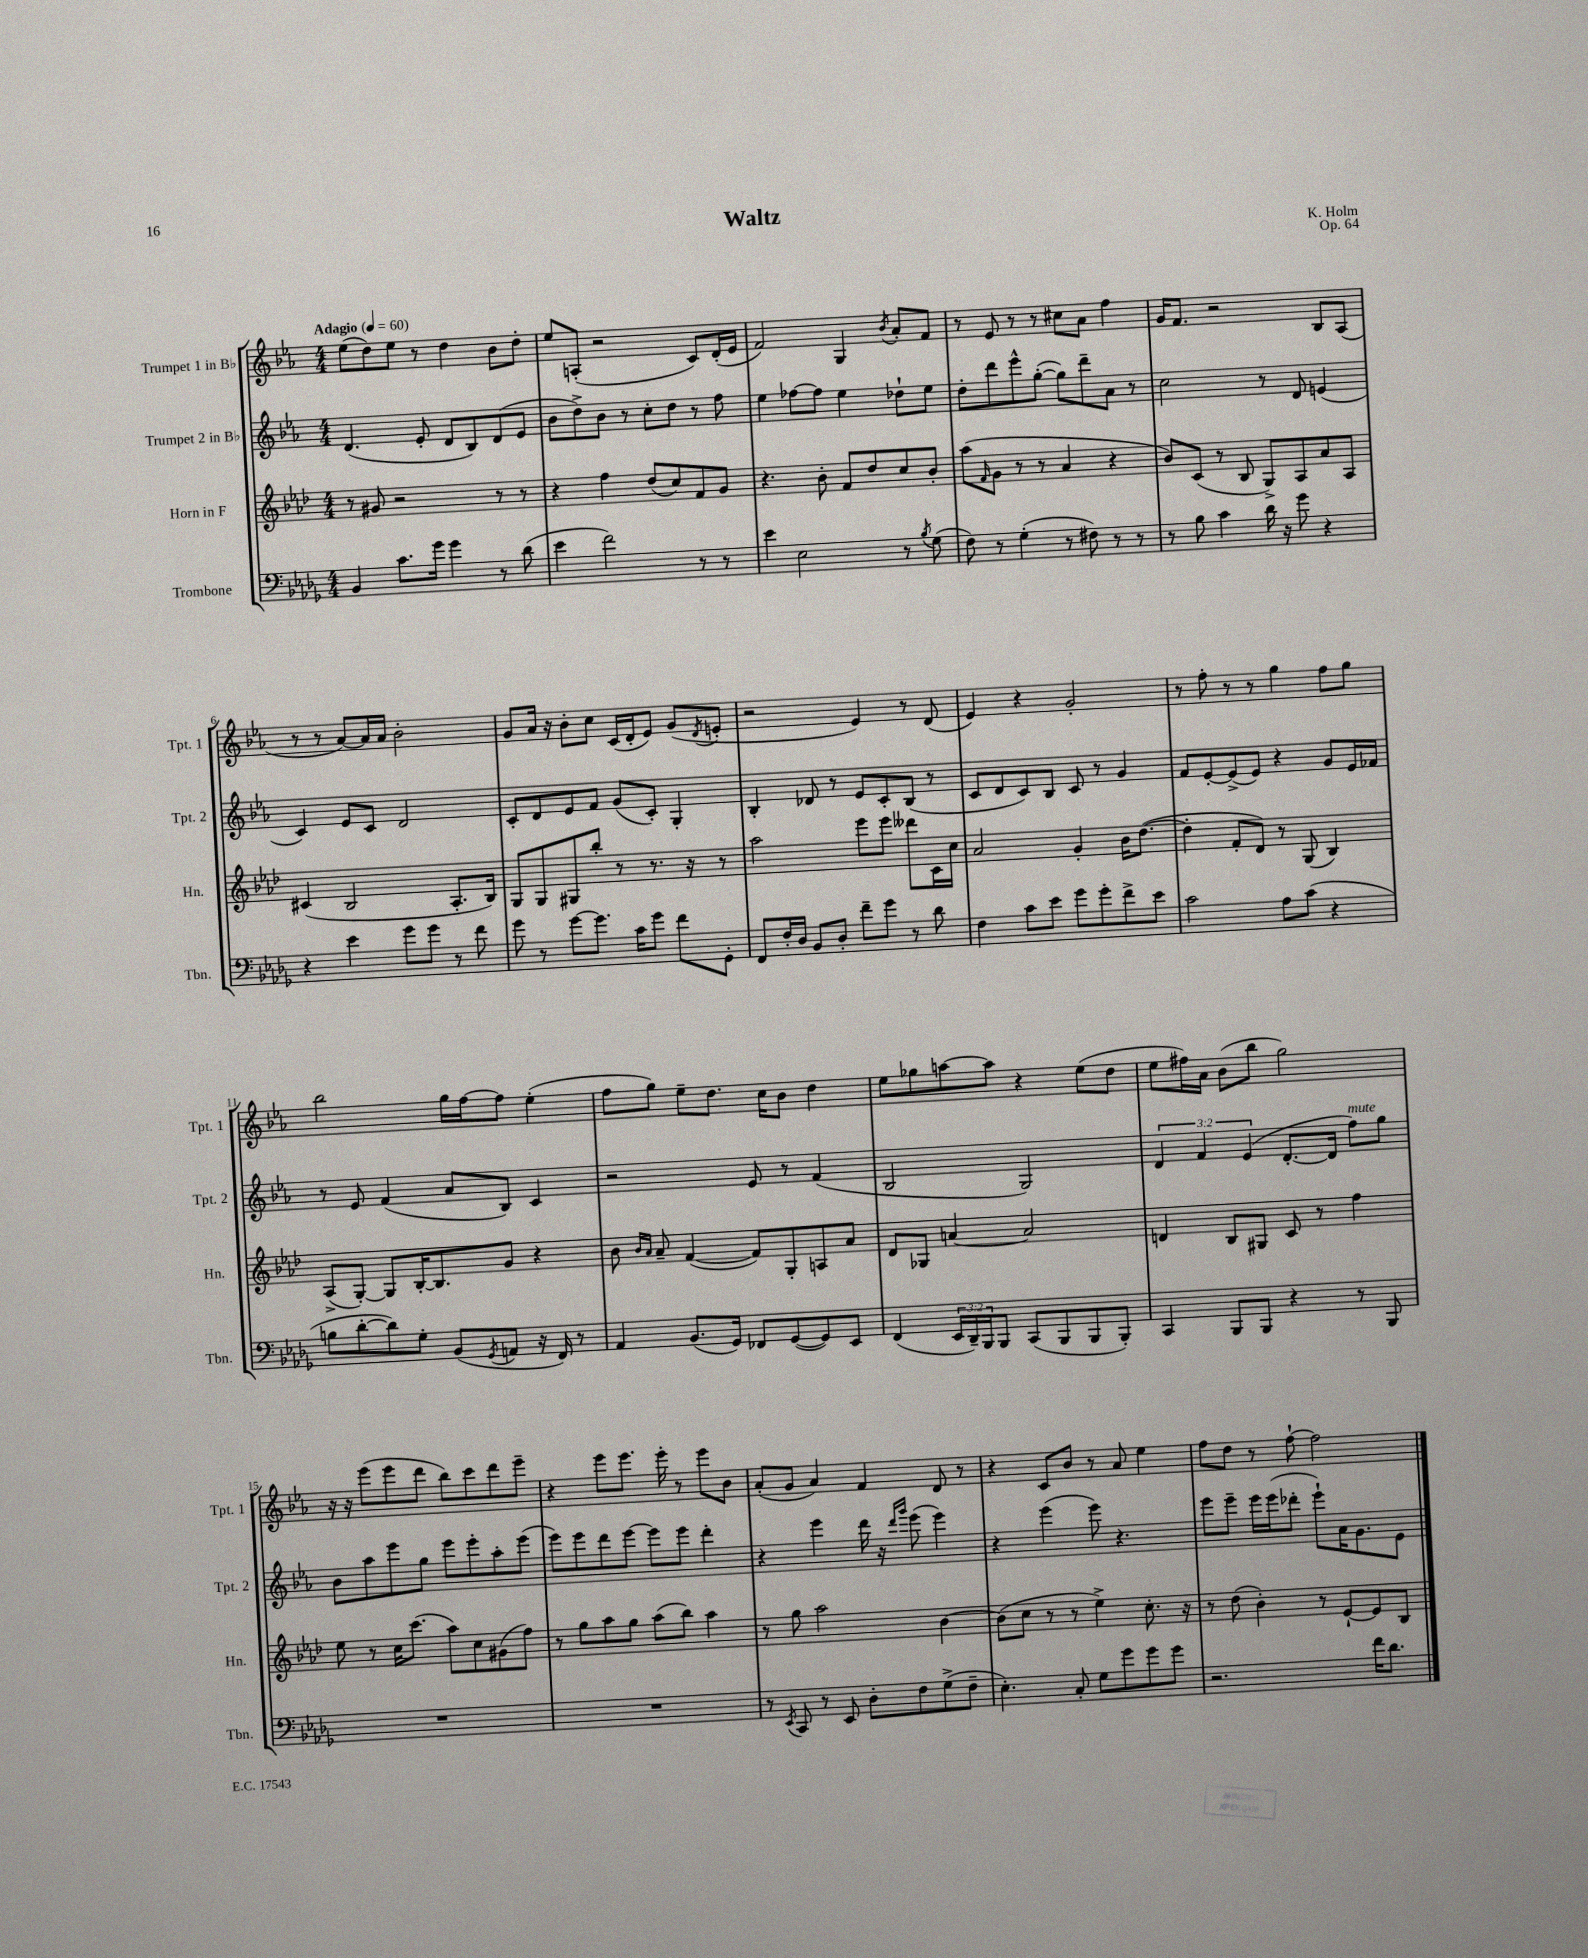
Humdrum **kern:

**kern	**kern	**kern	**kern
*staff4	*staff3	*staff2	*staff1
*clefF4	*clefG2	*clefG2	*clefG2
*k[b-e-a-d-g-]	*k[b-e-a-d-]	*k[b-e-a-]	*k[b-e-a-]
*M4/4	*M4/4	*M4/4	*M4/4
*MM60	*MM60	*MM60	*MM60
4BB-	8r	(4.d	(8ee-
.	8g#	.	8dd)
8.c	2r	.	8ee-
.	.	8e-'	8r
16g-	.	.	.
4g-	.	8d	4dd
.	.	8B-)	.
8r	8r	(8d	8b-
(8d-	8r	8e-	8dd'
=	=	=	=
4e-	4r	8b-	8ee-
.	.	8dd^)	(8A'
2f)	4ff	8b-	2r
.	.	8r	.
.	(8dd-	8cc'	.
.	8cc)	8dd	.
8r	8f	8r	8c)
8r	8g	8ff	(16d'
.	.	.	16e-
=	=	=	=
4e-	4.r	4ee-	2f)
2E-	.	[8ff-	.
.	8b-'	8ff-]	.
.	8f	4ee-	4G
.	8dd-	.	.
.	.	.	8qb-
8r	8cc	8dd-`	8a-'
8qB-	.	.	.
(8G-	8b-'	8ee-	8f
=	=	=	=
8F)	(8aa-	8dd'	8r
.	16qqf	.	.
8r	8g	8ddd	8e-
(4G-'	8r	8eee-^^	8r
.	8r	([8gg'	8r
8r	4a-	8gg])	8cc#
8F#)	.	8ddd~	8a-
8r	4r	8a-	4ff
8r	.	8r	.
=	=	=	=
8r	8b-)	2cc	16g
.	.	.	8.f
8B-	(8c	.	.
4c	8r	.	2r
.	8B-	.	.
16d-	8G^)	8r	.
16r	.	.	.
8g-	8A-	8d	.
4r	8a-	(4e	8B-
.	8A-	.	(8A-
=	=	=	=
4r	(4c#	4c)	8r
.	.	.	8r
4e-	2B-	8e-	[8a-)
.	.	8c	16a-]
.	.	.	16a-
8g-	.	2d	2b-'
8g-	.	.	.
8r	8.A-'	.	.
8f	.	.	.
.	16B-)	.	.
=	=	=	=
8g-	8G	8c'	8g
8r	8G	8d	16a-
.	.	.	16r
[8g-	8G#	8e-	8b-'
8.g-]	8bb-'	8f	8cc
.	8r	(8g	(16c
16c	.	.	16d'
8g-	8.r	8c')	8e-)
8f	.	4G'	(8g
.	16r	.	.
.	.	.	8qd
8GG-'	8r	.	8e'
=	=	=	=
8FF	2aa-	4B-'	2r
16F'	.	.	.
16D-	.	.	.
8BB-	.	8d-	.
8D-'	.	8r	.
8f~	8eee-	8e-	4e-)
8g-	8eee-	8c'	.
8r	8ddd--	(8B-	8r
8d-	16c	8r	(8d
.	16cc	.	.
=	=	=	=
4F	2a-	8c	4e-)
.	.	8d	.
8c	.	8c)	4r
8e-	.	8B-	.
8g-	4g'	8c	2g'
8g-'	.	8r	.
8f^	16b-	4g	.
.	([8.dd-	.	.
8e-	.	.	.
=	=	=	=
2c	4dd-']	8f	8r
.	.	[8e-'	8ff'
.	8f'	(8e-^]	8r
.	8d-)	8e-)	8r
8A-	8r	4r	4gg
(8c	(8G	.	.
4r	4B-)	8g	8ff
.	.	16e-	8gg
.	.	16f-	.
=	=	=	=
8B	(8A-^	8r	2bb-
[8d-'	[8G')	8e-	.
8d-])	8G]	(4f	.
8G-'	[16B-'	.	.
.	8.B-]	.	.
(8BB-	.	8a-	16gg
.	.	.	[16ff
8qGG-	.	.	.
8AA	8g	8B-)	8ff]
16r	4r	4c	(4ee-'
16FF)	.	.	.
8r	.	.	.
=	=	=	=
4AA-	8b-	2r	8ff
.	16qqb-	.	.
.	16qqa-	.	.
.	8a-~	.	8gg)
(8.BB-	([4f	.	8ee-~
.	.	.	8.dd
16GG-)	.	.	.
8FF-	8f])	8e-	.
.	.	.	16cc
([8GG-	8G'	8r	8b-
8GG-])	8A	(4f	4dd
8EE-	8a-	.	.
=	=	=	=
(4FF	8d-	2B-	8ee-
.	8G-	.	8gg-
24EE-	[4a	.	[8aa
24DD-~)	.	.	.
24BBB-	.	.	.
8BBB-	.	.	8aa]
(8CC	2a]	2G)	4r
8BBB-	.	.	.
8BBB-	.	.	(8ee-
8BBB-')	.	.	8dd
=	=	=	=
4CC	4d	6d	8ee-
.	.	.	16ff#)
.	.	6f	.
.	.	.	16a-
8BBB-	8B-	.	(8b-
.	.	(6e-	.
8BBB-	8G#	.	8bb-
4r	8c	[8.d'	2gg)
.	8r	.	.
.	.	16d]	.
8r	4ff	8ff)	.
8BBB-	.	8gg	.
=	=	=	=
1r	8ee-	8b-	16r
.	.	.	16r
.	8r	8aa-	(8eee-
.	16cc	8eee-	8eee-
.	(8.ccc	.	.
.	.	8gg	8ddd
.	8aa-)	8eee-	8bb-)
.	8cc	8eee-'	8ccc
.	(8g#	8aa-'	8ddd
.	8ff)	(8eee-	8eee-~
=	=	=	=
1r	8r	8eee-)	4r
.	8gg	8eee-	.
.	8aa-	8ddd	8eee-
.	8gg	[8eee-	8.eee-
.	(8aa-	8eee-]	.
.	.	.	16eee-'
.	8bb-)	8eee-	8r
.	4aa-	4ddd'	8eee-
.	.	.	8b-
=	=	=	=
8r	8r	4r	(8a-'
8qEE-	.	.	.
8CC	8gg	.	8g
8r	2aa-	4eee-	4a-)
8EE-	.	.	.
8D-'	.	16ddd	4f
.	.	16r	.
.	.	16qqddd	.
.	.	16qqggg	.
8F	.	(8eee-	.
(8G-^	[4b-	4eee-)	8d
8F~	.	.	8r
=	=	=	=
4.E-')	(8b-]	4r	4r
.	8cc	.	.
.	8r	(4eee-	8c
8C'	8r	.	8b-
8G-	4ee-^)	8eee-)	8r
8g-	.	4.r	8a-
8g-	8.cc'	.	4ee-
8g-	.	.	.
.	16r	.	.
=	=	=	=
2.r	8r	8eee-	8ff
.	(8dd-	8eee-~	8dd
.	4b-')	16eee-	8r
.	.	(16eee-	.
.	.	8ddd-'	[8ff`
.	8r	8eee-`)	2ff]
.	[8e-`	16a-	.
.	.	8.g	.
16f	8e-]	.	.
8.d-	.	.	.
.	8B-	8e-	.
==	==	==	==
*-	*-	*-	*-
